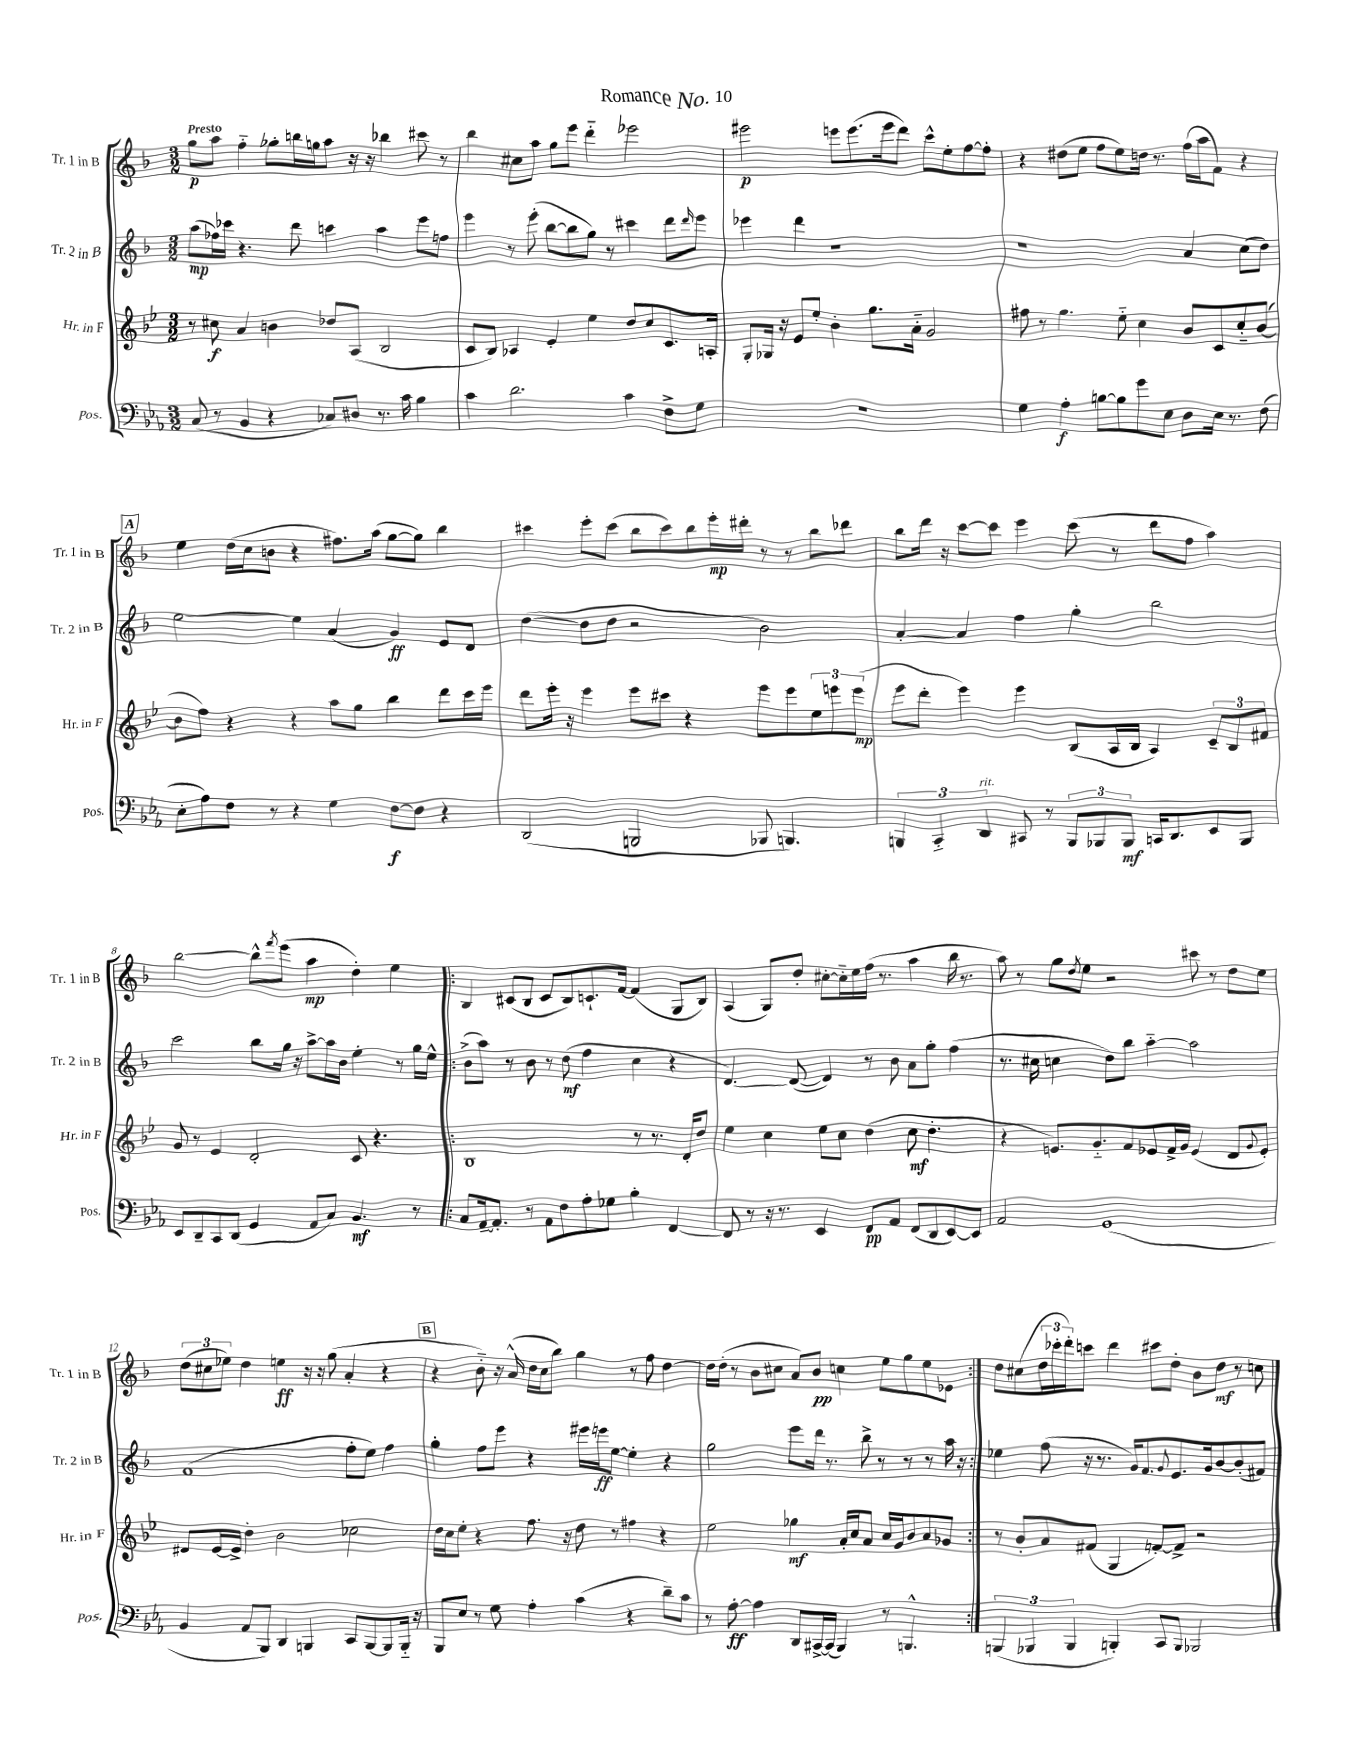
\header { title = "Romance No. 10" }
<<
\new StaffGroup <<
\new Staff = "s0" \with { instrumentName = "Tr. 1 in B" shortInstrumentName = "Tr. 1 in B" } {
    \clef treble \key f \major \numericTimeSignature \time 3/2 \tempo "Presto"
    g''8\p a''8 f''4-_ ges''8-. b''16 g''16 a''8 r16 r16 bes''4 cis'''8 r8 |
    bes''4 cis''8 a''8 g''8 e'''8 d'''4-_ ees'''2 |
    eis'''2\p e'''8 e'''8.( e'''16 d'''8) c'''8-^ e''8-. f''8~ f''8-. |
    r4 dis''8( e''8 f''8 e''8) d''16 r8. f''16( a''16 f'8) r4 |
    \mark \markup { \box "A" } e''4 d''16( c''16 b'8 r4 fis''8.) a''16( g''8~ g''8) bes''4 |
    cis'''4 e'''8-. cis'''8( bes''8 cis'''8) bes''8 e'''16-.\mp dis'''16-. r8 r8 bes''8 des'''8 |
    bes''8 d'''16 r16 c'''8~ c'''8 e'''4 c'''8( r8 d'''8 f''8 a''4) |
    bes''2~ bes''8-^ \acciaccatura { f'''8 } e'''8( a''4\mp d''4-.) e''4 |
    \repeat volta 2 { bes4 cis'8( bes8 cis'8 bes8) c'8.-! f'16~ f'4( g8 bes8) |
    a4( g8) d''8-. cis''8~-. cis''16-_ e''16 f''16( r8. a''4 bes''16 r8. |
    a''8) r8 g''8 \acciaccatura { d''8 } e''8 r2 cis'''8 r8 d''8 e''8 |
    \tuplet 3/2 { d''8( cis''8 ees''8) } d''4 e''4\ff r16 r16 g''8( a'4-. r4 |
    \mark \markup { \box "B" } r4 bes'8-_) r16 a'16-^( d''16 c''16 bes''8) g''4 r8 f''8 d''4~ |
    d''16 d''16-.( r8 bes'8 cis''8 a'8) bes'8\pp c''4 e''8 g''8 e''8 ees'8 | }
    d''8 cis''8( \tuplet 3/2 { d''16 ces'''16-. d'''16-.) } c'''8 d'''4 cis'''8 d''8-. bes'8 d''8\mf r8 c''8 \bar "|." |
}
\new Staff = "s1" \with { instrumentName = "Tr. 2 in B" shortInstrumentName = "Tr. 2 in B" } {
    \clef treble \key f \major \numericTimeSignature \time 3/2
    a''8\mp( fes''16) ces'''16 r4. d'''8 c'''4 a''4 e'''8 f''8 |
    e'''4 r8 e'''8-.( bes''8~ bes''8 g''8) r8 cis'''4 d'''8 \grace { d'''16 } e'''8 |
    ees'''4 d'''4 r1 |
    r1 a'4 c''8( d''8) |
    \mark \markup { \box "A" } e''2~ e''4 a'4( g'4\ff) e'8 d'8 |
    d''4~( d''8 d''8 r2 bes'2) |
    a'4~-. a'4 f''4 g''4-. bes''2 |
    c'''2 bes''8 g''16 r16 a''8~-> a''16 bes'16 e''4-. r8 g''16 e''16-^ |
    \repeat volta 2 { bes'8->( a''8) r8 bes'8 r8 d''8\mf( f''4 c''4 r4 |
    d'4.~) d'8~( d'4) r8 bes'8 a'8 g''8-. f''4( |
    r8. cis''16 c''4 d''8) bes''8 a''4~-_ a''2 |
    f'1( f''8-. e''8) f''4 |
    \mark \markup { \box "B" } g''4-. f''8 e'''8 r4 eis'''16 e'''16\ff e''8~ e''4-. r4 |
    g''2 e'''8 d'''16 r8. bes''8-> r8 r8 r8 a''16 r16 | }
    ees''4 f''8( r16 r8. g'16) f'8. \appoggiatura { g'8 } e'8. g'16 bes'8~ bes'8-.( fis'8) \bar "|." |
}
\new Staff = "s2" \with { instrumentName = "Hr. in F" shortInstrumentName = "Hr. in F" } {
    \clef treble \key bes \major \numericTimeSignature \time 3/2
    r8 cis''8\f a'4 b'4 des''8 a8( bes2 |
    c'8 bes8) aes4 ees'4-. ees''4 d''8 c''8 c'8. a16-. |
    g8-. ges16 r16 ees'8 ees''8-. bes'4-. g''8. a'16-_ g'2 |
    fis''8 r8 g''4. ees''8-_ c''4 bes'8 c'8 c''8-_ bes'8~( |
    \mark \markup { \box "A" } bes'8 f''8) r4 r4 a''8 g''8 bes''4 d'''8 c'''16 ees'''16 |
    d'''8 ees'''16-. r16 ees'''4 ees'''8 cis'''8 r4 ees'''8 ees'''8 \tuplet 3/2 { ees''8 e'''8 e'''8\mp( } |
    ees'''8 d'''8-. ees'''4) ees'''4 bes8( a16 bes16 a4) \tuplet 3/2 { c'8-- bes8 fis'8 } |
    g'8 r8 ees'4 d'2-. c'8 r4. |
    \repeat volta 2 { bes1 r8 r8. d'16-. d''8 |
    ees''4 c''4 ees''8 c''8 d''4( c''8\mf d''4.-. |
    r4 e'8.) g'8.-_ f'8 ees'8 f'16-> g'16 ees'4( d'8 \appoggiatura { g'8 } ees'8-.) |
    dis'8 ees'16~ ees'16-> d''4-. bes'2 ces''2 |
    \mark \markup { \box "B" } d''16 c''16 ees''8-. r4 f''8. r16 d''8 r8 fis''4 r4 |
    ees''2 ges''4\mf a'16-. c''16 a'8 c''16 g'16 bes'8 a'8 ges'8 | }
    r8 bes'8-. a'8 fis'8( g4 f'8~-.) f'8-> r2 \bar "|." |
}
\new Staff = "s3" \with { instrumentName = "Pos." shortInstrumentName = "Pos." } {
    \clef bass \key ees \major \numericTimeSignature \time 3/2
    c8( r8 bes,4 r4 ces8) dis8 r8. c'16 bes4 |
    c'4 d'2. c'4 f8-> g8 |
    R1. |
    g4 aes4-.\f b8~ b8 g'8 ees8 d8 ees16 r8. f8( |
    \mark \markup { \box "A" } ees8-. aes8) f8 r8 r4 g4 f8~\f f8 r4 |
    d,2( b,,2 bes,,8 b,,4.) |
    \tuplet 3/2 { b,,4 c,4-_ d,4^\markup { \italic "rit." } } cis,8 r8 \tuplet 3/2 { b,,8 bes,,8 bes,,8\mf } c,16 d,8. ees,8 bes,,8 |
    ees,8 d,8-- c,8 d,8( g,4 aes,8 c8) bes,4.\mf r8 |
    \repeat volta 2 { c8 aes,16~-- aes,8.-. r8 aes,8 f8 aes8-. ges8 bes4-. f,4~ |
    f,8 r8 r16 r8. ees,4 f,8\pp aes,8 f,8( d,8 ees,8~) ees,8 |
    aes,2 g,1( |
    bes,4 aes,8 bes,,8) d,4 b,,4 c,8 b,,8~ b,,8 b,,16-_ r16 |
    \mark \markup { \box "B" } bes,,8 ees8 r8 g8 aes4-. c'4( r4 d'8--) c'8 |
    r8 aes8~-.\ff aes4 d,8 cis,16~-> cis,16( bes,,4) r8 b,,4.-^ | }
    \tuplet 3/2 { b,,4( bes,,4 bes,,4 } b,,4-.) c,8 b,,8 bes,,2 \bar "|." |
}
>>
>>
